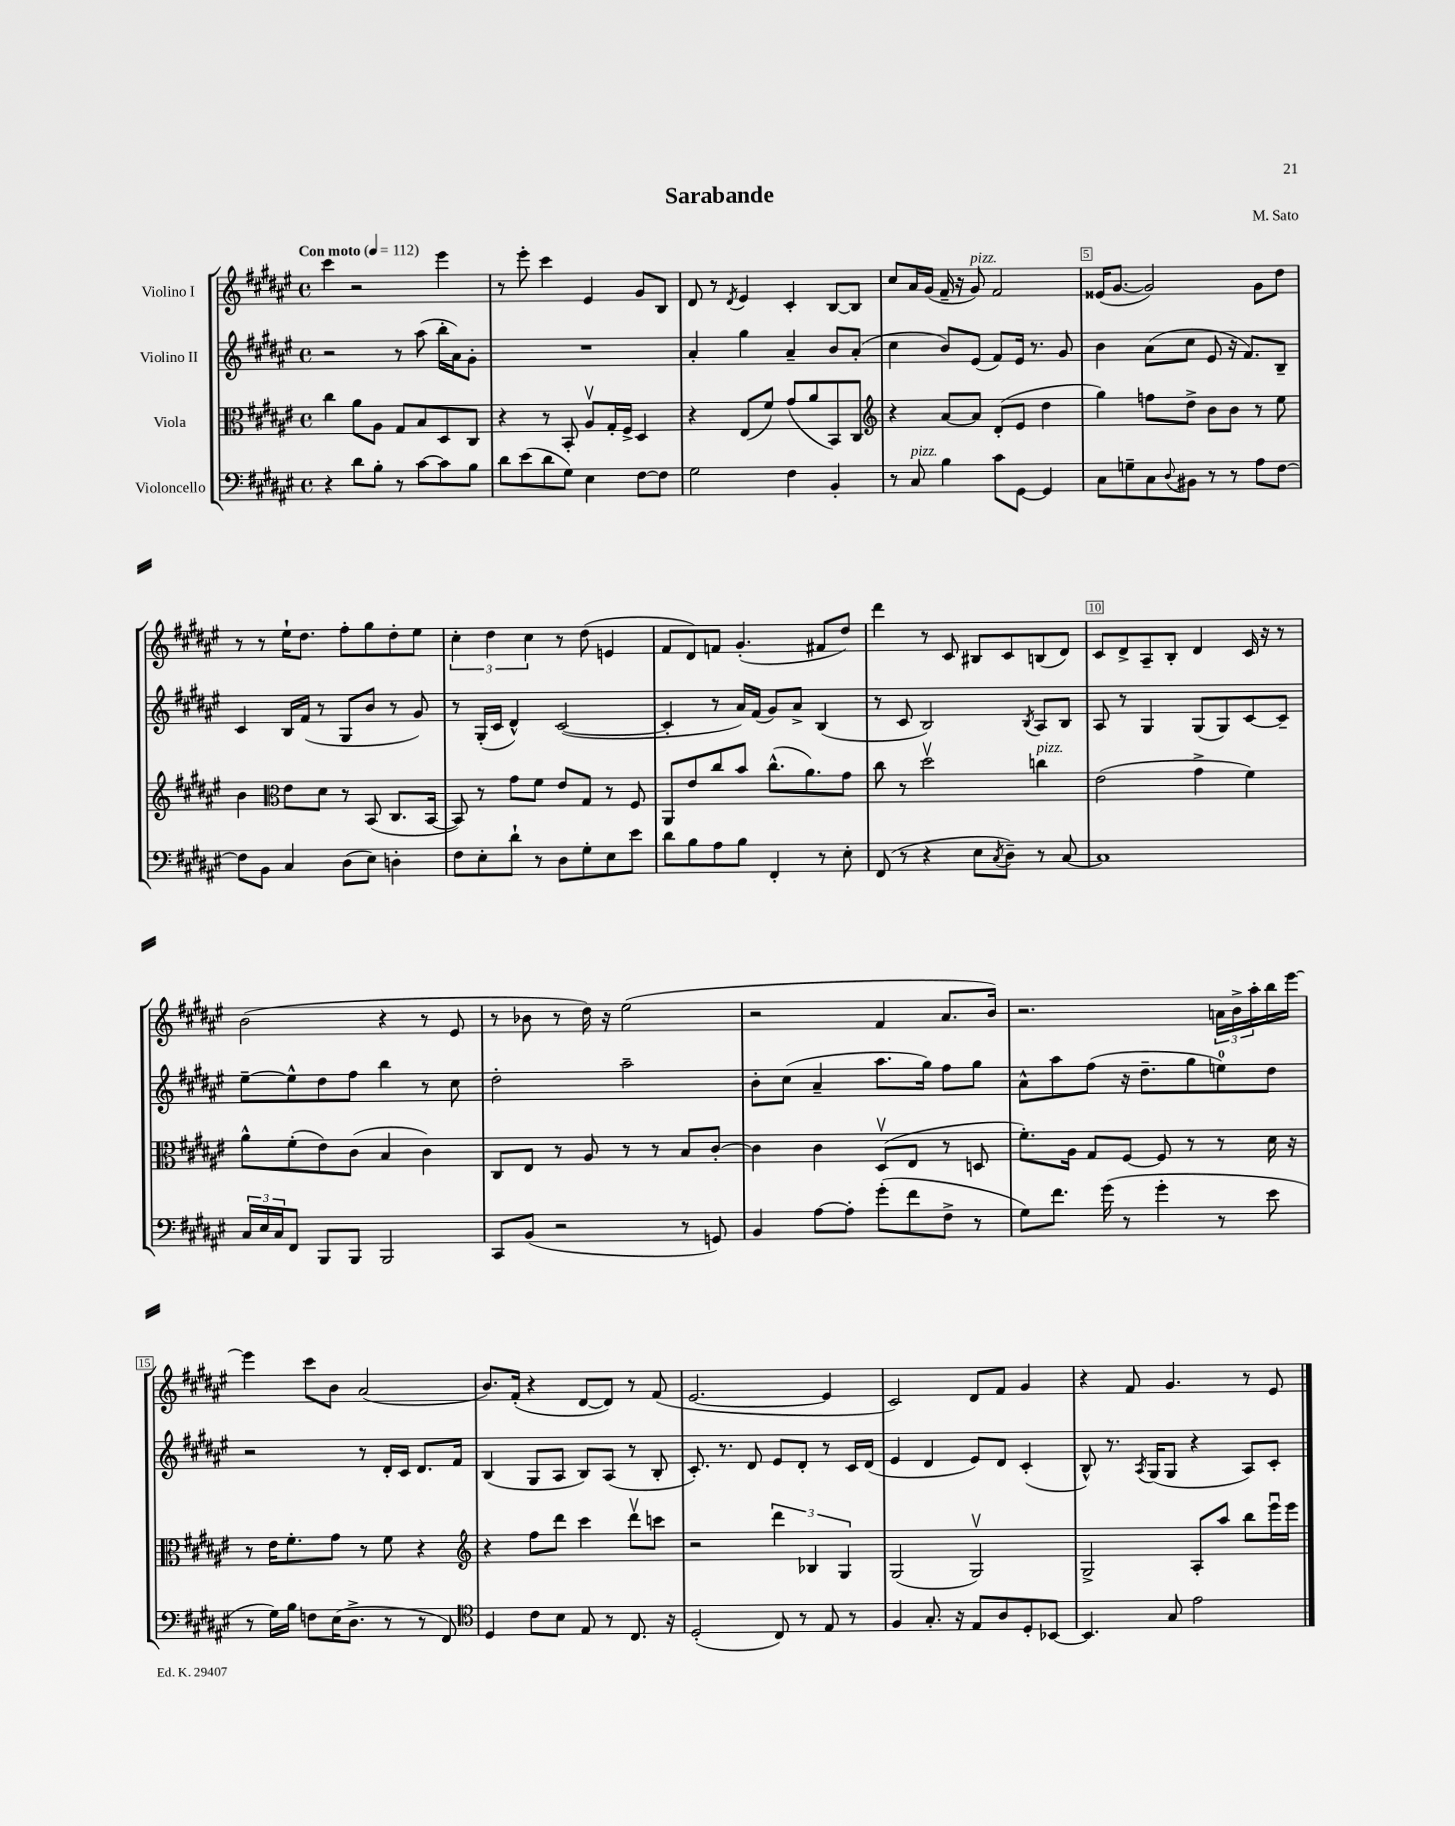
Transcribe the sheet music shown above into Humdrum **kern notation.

**kern	**kern	**kern	**kern
*staff4	*staff3	*staff2	*staff1
*clefF4	*clefC3	*clefG2	*clefG2
*k[f#c#g#d#a#e#]	*k[f#c#g#d#a#e#]	*k[f#c#g#d#a#e#]	*k[f#c#g#d#a#e#]
*M4/4	*M4/4	*M4/4	*M4/4
*met(c)	*met(c)	*met(c)	*met(c)
*MM112	*MM112	*MM112	*MM112
4r	4cc#\	2r	4ccc#\
8d#\L	8a#\L	.	2r
8B'\J	8A#\J	.	.
8r	8G#/L	8r	.
[8c#\L	8B/	(8aa#\	.
8c#\]	8D#/	16bb'\LL	4eee#\
.	.	16a#\J)	.
8B\J	8C#/J	8g#'\J	.
=	=	=	=
8d#\L	4r	1r	8r
(8e#\	.	.	8eee#'\
8d#\	8r	.	4ccc#\
8G#\J)	8BB'/	.	.
4E#\	8A#v/L	.	4e#/
.	16G#'/L	.	.
.	16F#^/JJ	.	.
[8F#\L	4D#/	.	8g#/L
8F#\]J	.	.	8B/J
=	=	=	=
2G#\	4r	4a#'/	8d#/
.	.	.	8r
.	.	.	8qd#/
.	(8E#/L	4gg#\	4e#/
.	8f#/J)	.	.
4F#\	(8g#/L	4a#~/	4c#'/
.	8a#/	.	.
4BB'/	8BB/)	8b/L	[8B/L
.	8C#/J	(8a#'/J	8B/]J
=	=	=	=
*	*clefG2	*	*
8r	4r	4cc#\	8cc#/L
8C#/	.	.	16a#/L
.	.	.	(16g#/JJ
4B\	[8a#/L	8b/L)	16f#~/
.	.	.	16r
.	8a#/]J	(8e#/J	8g#/)
8c#\L	(8d#'/L	8f#/L)	2f#/
[8GG#\J	8e#/J	16e#/Jk	.
.	.	8.r	.
4GG#/]	4dd#\	.	.
.	.	8g#/	.
=	=	=	=
8C#\L	4gg#\)	4b\	(16e##/LK
.	.	.	[8.g#/J
8G~\	.	.	.
8C#\	8ff\L	(8a#\L	2g#/])
8qqD#/	.	.	.
8BB#\J	8dd#^\J	8cc#\J	.
8r	8b\L	8e#/	.
8r	8b\J	16r	.
.	.	8.f#/L)	.
8A#\L	8r	.	8g#\L
[8F#\J	8ee#\	8B~/J	8dd#\J
=	=	=	=
8F#\]L	4b\	4c#/	8r
8BB\J	.	.	8r
*	*clefC3	*	*
4C#/	8e#\L	16B/LL	16ee#`\LK
.	.	(16f#/JJ	8.dd#\J
.	8d#\J	8r	.
(8D#\L	8r	8G#/L	8ff#'\L
8E#\J)	(8BB/	8b/J	8gg#\
4D'\	8.C#/L	8r	8dd#'\
.	.	8g#/)	8ee#\J
.	[16BB/Jk	.	.
=	=	=	=
8F#\L	8BB/])	8r	6cc#'\
8E#'\	8r	(16G#'/LL	.
.	.	.	6dd#\
.	.	16c#/JJ	.
8d#`\J	8g#\L	4d#^^/)	.
.	.	.	6cc#\
8r	8f#\J	.	.
8D#\L	8e#/L	([2c#/	8r
8G#'\	8G#/J	.	(8dd#\
8E#\	8r	.	4e/
8e#\J	8F#/	.	.
=	=	=	=
8d#\L	8AA#/L	4c#'/]	8f#/L
8B\	8e#/	.	8d#/)
8A#\	8cc#/	8r	8f/J
8B\J	8b/J	16a#/LL)	(4.g#'/
.	.	(16f#/JJ	.
4FF#'/	(8.cc#^^\L	8g#/L)	.
.	.	8a#^/J	.
.	8.a#\)	.	.
8r	.	(4B/	8f#/L
8E#'\	8g#\J	.	8dd#/J)
=	=	=	=
(8FF#/	8cc#\	8r	4ddd#\
8r	8r	8c#/	.
4r	2dd#v\	2B/)	8r
.	.	.	8c#/
8E#\L	.	.	8B#/L
8qC#/	.	.	.
8D#~\J)	.	.	8c#/
.	.	8qB/	.
8r	4cc\	8A#/L	(8B/
[8C#/	.	8B/J	8d#/J)
=	=	=	=
1C#]	(2e#\	8A#/	8c#/L
.	.	8r	8d#^/
.	.	4G#/	8A#~/
.	.	.	8B'/J
.	4g#^\	(8G#/L	4d#/
.	.	8G#/)	.
.	4f#\)	[8c#/	16c#/
.	.	.	16r
.	.	8c#~/]J	8r
=	=	=	=
24C#/LL	8a#^^\L	[8ee#~\L	(2b\
24E#/	.	.	.
24C#/J	.	.	.
8FF#/J	(8f#'\	8ee#^^\]	.
8BBB/L	8e#\)	8dd#\	.
8BBB/J	(8c#\J	8ff#\J	.
2BBB/	4B/	4bb\	4r
.	4c#\)	8r	8r
.	.	8cc#\	8e#/
=	=	=	=
8CC#/L	8C#/L	2dd#'\	8r
(8BB/J	8E#/J	.	8b-\
2r	8r	.	8r
.	8A#/	.	16dd#\)
.	.	.	16r
.	8r	2aa#~\	(2ee#\
.	8r	.	.
8r	8B/L	.	.
8GG/)	[8c#'/J	.	.
=	=	=	=
4BB/	4c#\]	8b'\L	2r
.	.	(8cc#\J	.
[8A#\L	4c#\	4a#~/	.
8A#'\]J	.	.	.
(8g#'\L	(8D#v/L	8.aa#\L	4f#/
8f#\	8E#/J	.	.
.	.	16gg#\Jk)	.
8F#^\J	8r	8ff#\L	8.a#/L
8r	8D/	8gg#\J	.
.	.	.	16b/Jk)
=	=	=	=
8G#\L)	8.f#'\L)	8a#^^\L	2.r
8.f#\J	.	8aa#\	.
.	16A#\Jk	.	.
.	8G#/L	(8ff#\J	.
(16g#\	.	.	.
8r	[8F#/J	16r	.
.	.	8.dd#~\L	.
4g#'\	8F#/]	.	.
.	8r	8gg#\	.
8r	8r	8ee\)	24a\LL
.	.	.	24b^\
.	.	.	24aa#'\
8e#\	16d#\	8dd#\J	16bb\
.	16r	.	[16eee#\JJ
=	=	=	=
8r	8r	2r	4eee#\]
16G#\LL)	16e#\LK	.	.
16B\JJ	8.f#'\	.	.
8F\L	.	.	8ccc#\L
(16E#\K	8g#\J	.	8b\J
8.D#^\J	.	.	.
.	8r	8r	(2a#/
8r	8f#\	16d#'/LL	.
.	.	16c#/JJ	.
8r	4r	8.d#/L	.
8FF#/)	.	.	.
.	.	16f#/Jk	.
=	=	=	=
*clefC4	*clefG2	*	*
4D#/	4r	(4B/	8.b/L)
.	.	.	(16f#'/Jk
8c#\L	8ff#\L	8G#/L	4r
8B\J	8ddd#\J	8A#/J	.
8E#/	4ccc#\	8B/L)	[8d#/L
8r	.	(8A#/J	8d#/]J)
8.C#/	8ddd#v\L	8r	8r
.	8ccc\J	8B'/	(8f#/
16r	.	.	.
=	=	=	=
(2D#'/	2r	8.c#'/)	[2.e#/
.	.	8.r	.
.	.	8d#/	.
8C#/)	6ddd#\	8e#/L	.
8r	.	8d#'/J	.
.	6B-/	.	.
8E#/	.	8r	4e#/]
.	6G#/	.	.
8r	.	16c#/LL	.
.	.	(16d#/JJ	.
=	=	=	=
4F#/	(2G#/	4e#/	2c#/)
8.G#'/	.	4d#/	.
16r	.	.	.
8E#/L	2G#v/)	8e#/L)	8d#/L
8A#/	.	8d#/J	8f#/J
8D#'/	.	(4c#'/	4g#/
[8BB-/J	.	.	.
=	=	=	=
4.BB-/]	2G#^/	8B^^/)	4r
.	.	8.r	.
.	.	.	8f#/
.	.	8qA#/	.
.	.	(16G#/LK	.
8G#/	.	8G#/J	4.g#/
2e#\	8A#'/L	4r	.
.	8aa#/J	.	.
.	8bb\L	8A#/L)	8r
.	16eee#u\L	8c#'/J	8e#/
.	16eee#\JJ	.	.
==	==	==	==
*-	*-	*-	*-
